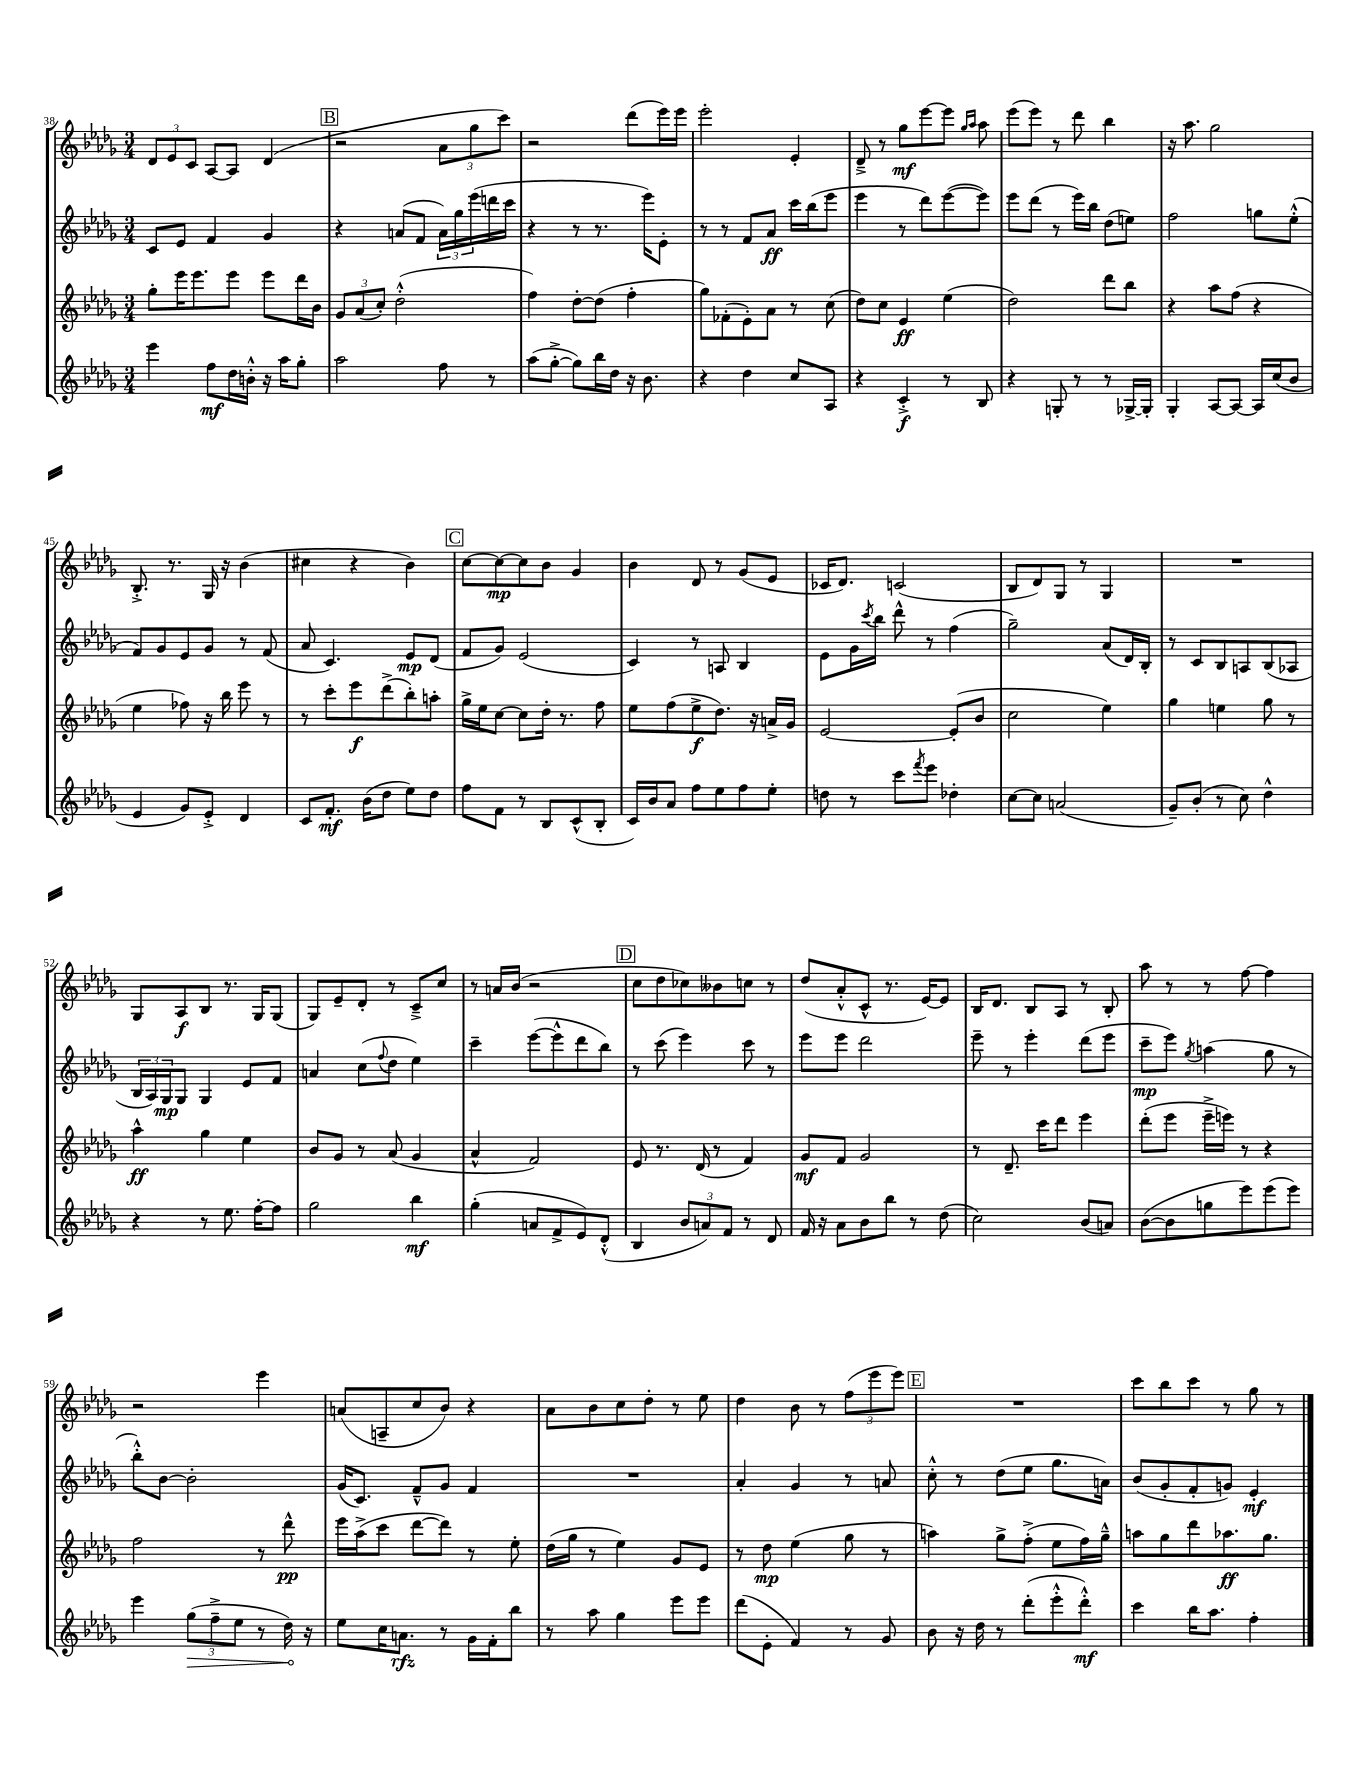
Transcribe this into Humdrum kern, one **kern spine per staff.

**kern	**kern	**kern	**kern
*staff4	*staff3	*staff2	*staff1
*clefG2	*clefG2	*clefG2	*clefG2
*k[b-e-a-d-g-]	*k[b-e-a-d-g-]	*k[b-e-a-d-g-]	*k[b-e-a-d-g-]
*M3/4	*M3/4	*M3/4	*M3/4
4eee-	8gg-'	8c	12d-
.	.	.	12e-
.	16eee-	8e-	.
.	.	.	12c
.	8.eee-	.	.
8ff	.	4f	[8A-
16dd-	8eee-	.	8A-]
16b'^^	.	.	.
16r	8eee-	4g-	(4d-
16aa-	.	.	.
8gg-'	16ddd-	.	.
.	16b-	.	.
=	=	=	=
2aa-	12g-	4r	2r
.	(12a-	.	.
.	12cc')	.	.
.	(2dd-'^^	(8a	.
.	.	8f	.
8ff	.	24a)	12a-
.	.	24gg-	.
.	.	(24eee-	12gg-
8r	.	16ddd	.
.	.	.	12ccc)
.	.	16ccc	.
=	=	=	=
(8aa-	4ff)	4r	2r
[8gg-'^	.	.	.
8gg-])	[8dd-'	8r	.
16bb-	(8dd-]	8.r	.
16dd-	.	.	.
16r	4ff'	.	(8ddd-
8.b-	.	16eee-)	.
.	.	8e-'	16eee-)
.	.	.	16eee-
=	=	=	=
4r	8gg-)	8r	2eee-'
.	(8f-'	8r	.
4dd-	8e-')	8f	.
.	8a-	8a-	.
8cc	8r	16ccc	4e-'
.	.	(16bb-	.
8A-	(8cc	8eee-	.
=	=	=	=
4r	8dd-)	4eee-	8d-~^
.	8cc	.	8r
4c'^	4e-	8r	8gg-
.	.	8ddd-)	[8eee-
8r	(4ee-	([8eee-	8eee-]
.	.	.	16qqgg-
.	.	.	16qqaa-
8B-	.	8eee-])	8aa-
=	=	=	=
4r	2dd-)	8eee-	(8eee-
.	.	(8ddd-	8eee-)
8G'	.	8r	8r
8r	.	16eee-)	8ddd-
.	.	16bb-	.
8r	8ddd-	(8dd-	4bb-
[16G-^	8bb-	8ee)	.
16G-']	.	.	.
=	=	=	=
4G-'	4r	2ff	16r
.	.	.	8.aa-
[8A-	8aa-	.	2gg-
8A-_	(8ff	.	.
16A-]	4r	8gg	.
(16cc	.	.	.
8b-	.	(8ee-'^^	.
=	=	=	=
4e-	4ee-	8f)	8.B-'^
.	.	8g-	.
.	.	.	8.r
8g-)	8ff-)	8e-	.
8e-'^	16r	8g-	16G-
.	16bb-	.	16r
4d-	8eee-	8r	(4b-
.	8r	(8f	.
=	=	=	=
8c	8r	8a-	4cc#
8.f'	8ccc'	4.c)	.
.	8eee-	.	4r
(16b-	.	.	.
8dd-	(8ddd-^	.	.
8ee-)	8bb-')	8e-	4b-)
8dd-	8aa'	(8d-	.
=	=	=	=
8ff	16gg-^	8f	[8cc
.	16ee-	.	.
8f	[8cc	8g-)	8cc_
8r	8cc]	(2e-	8cc]
8B-	16dd-'	.	8b-
.	8.r	.	.
(8c^^	.	.	4g-
8B-'	8ff	.	.
=	=	=	=
16c)	8ee-	4c)	4b-
16b-	.	.	.
8a-	(8ff	.	.
8ff	8ee-^	8r	8d-
8ee-	8.dd-)	8A	8r
8ff	.	4B-	(8g-
.	16r	.	.
8ee-'	16a^	.	8e-
.	16g-	.	.
=	=	=	=
8dd	[2e-	8e-	16c-
.	.	.	8.d-)
8r	.	16g-	.
.	.	8qccc	.
.	.	16bb-	.
8ccc	.	8ddd-^^	(2c
8qfff	.	.	.
8eee-	.	8r	.
4dd-'	(8e-']	(4ff	.
.	8b-	.	.
=	=	=	=
[8cc	2cc	2gg-~)	8B-
8cc]	.	.	8d-)
(2a	.	.	8G-
.	.	.	8r
.	4ee-)	(8a-	4G-
.	.	16d-)	.
.	.	16B-'	.
=	=	=	=
8g-~)	4gg-	8r	2.r
(8b-'	.	8c	.
8r	4ee	8B-	.
8cc)	.	8A	.
4dd-^^	8gg-	(8B-	.
.	8r	8A-	.
=	=	=	=
4r	4aa-^^	24B-	8G-
.	.	24A-)	.
.	.	24G-	.
.	.	8G-	8A-
8r	4gg-	4G-	8B-
8.ee-	.	.	8.r
.	4ee-	8e-	.
[16ff'	.	.	16G-
8ff]	.	8f	(8G-
=	=	=	=
2gg-	8b-	4a	8G-)
.	8g-	.	8e-~
.	8r	(8cc	8d-'
.	.	8qqff	.
.	(8a-	8dd-	8r
4bb-	4g-	4ee-)	8c~^
.	.	.	8cc
=	=	=	=
(4gg-'	4a-^^	4ccc~	8r
.	.	.	16a
.	.	.	(16b-
8a	2f)	([8eee-	2r
8f^	.	8eee-^^]	.
8e-)	.	8ddd-	.
(8d-'^^	.	8bb-)	.
=	=	=	=
4B-	8e-	8r	8cc
.	8.r	(8ccc	8dd-
12b-	.	4eee-)	8cc-)
.	(16d-	.	.
12a)	.	.	.
.	8r	.	8b--
12f	.	.	.
8r	4f)	8ccc	8cc
8d-	.	8r	8r
=	=	=	=
16f	8g-	8eee-	(8dd-
16r	.	.	.
8a-	8f	8eee-	8a-'^^
8b-	2g-	2ddd-	8c^^
8bb-	.	.	8.r
8r	.	.	.
.	.	.	[16e-)
(8dd-	.	.	8e-]
=	=	=	=
2cc)	8r	8eee-~	16B-
.	.	.	8.d-
.	8.d-~	8r	.
.	.	4eee-'	8B-
.	16ccc	.	.
.	8ddd-	.	8A-
(8b-	4eee-	(8ddd-	8r
8a)	.	8eee-	8B-'
=	=	=	=
([8b-	(8ddd-'	8ccc~	8aa-
8b-]	8eee-	8eee-)	8r
.	.	8qgg-	.
8gg	16eee-~^	(4aa	8r
.	16eee)	.	.
8eee-)	8r	.	[8ff
(8eee-	4r	8gg-	4ff]
8eee-)	.	8r	.
=	=	=	=
4eee-	2ff	8bb-'^^)	2r
.	.	[8b-	.
(12gg-	.	2b-']	.
12ff~^	.	.	.
12ee-	.	.	.
8r	8r	.	4eee-
16dd-)	8ddd-^^	.	.
16r	.	.	.
=	=	=	=
8ee-	16eee-	(16g-	(8a
.	(16aa-^	8.c)	.
16cc	8ccc	.	8A~
8.a	.	.	.
.	[8ddd-	8f~^^	8cc
8r	8ddd-])	8g-	8b-)
16g-	8r	4f	4r
16f'	.	.	.
8bb-	8ee-'	.	.
=	=	=	=
8r	(16dd-	2.r	8a-
.	16gg-	.	.
8aa-	8r	.	8b-
4gg-	4ee-)	.	8cc
.	.	.	8dd-'
8eee-	8g-	.	8r
8eee-	8e-	.	8ee-
=	=	=	=
(8ddd-	8r	4a-'	4dd-
8e-'	8dd-	.	.
4f)	(4ee-	4g-	8b-
.	.	.	8r
8r	8gg-	8r	(12ff
.	.	.	12eee-
8g-	8r	8a	.
.	.	.	12eee-)
=	=	=	=
8b-	4aa)	8cc'^^	2.r
16r	.	8r	.
16dd-	.	.	.
8r	8gg-^	(8dd-	.
(8ddd-'	(8ff'^	8ee-	.
8eee-'^^	8ee-	8.gg-	.
8ddd-'^^)	16ff)	.	.
.	16gg-~^^	16a)	.
=	=	=	=
4ccc	8aa	(8b-	8ccc
.	8gg-	8g-'	8bb-
16bb-	8ddd-	8f'	8ccc
8.aa-	.	.	.
.	8.aa-	8g)	8r
4ff'	.	4e-'	8gg-
.	8.gg-	.	.
.	.	.	8r
==	==	==	==
*-	*-	*-	*-
